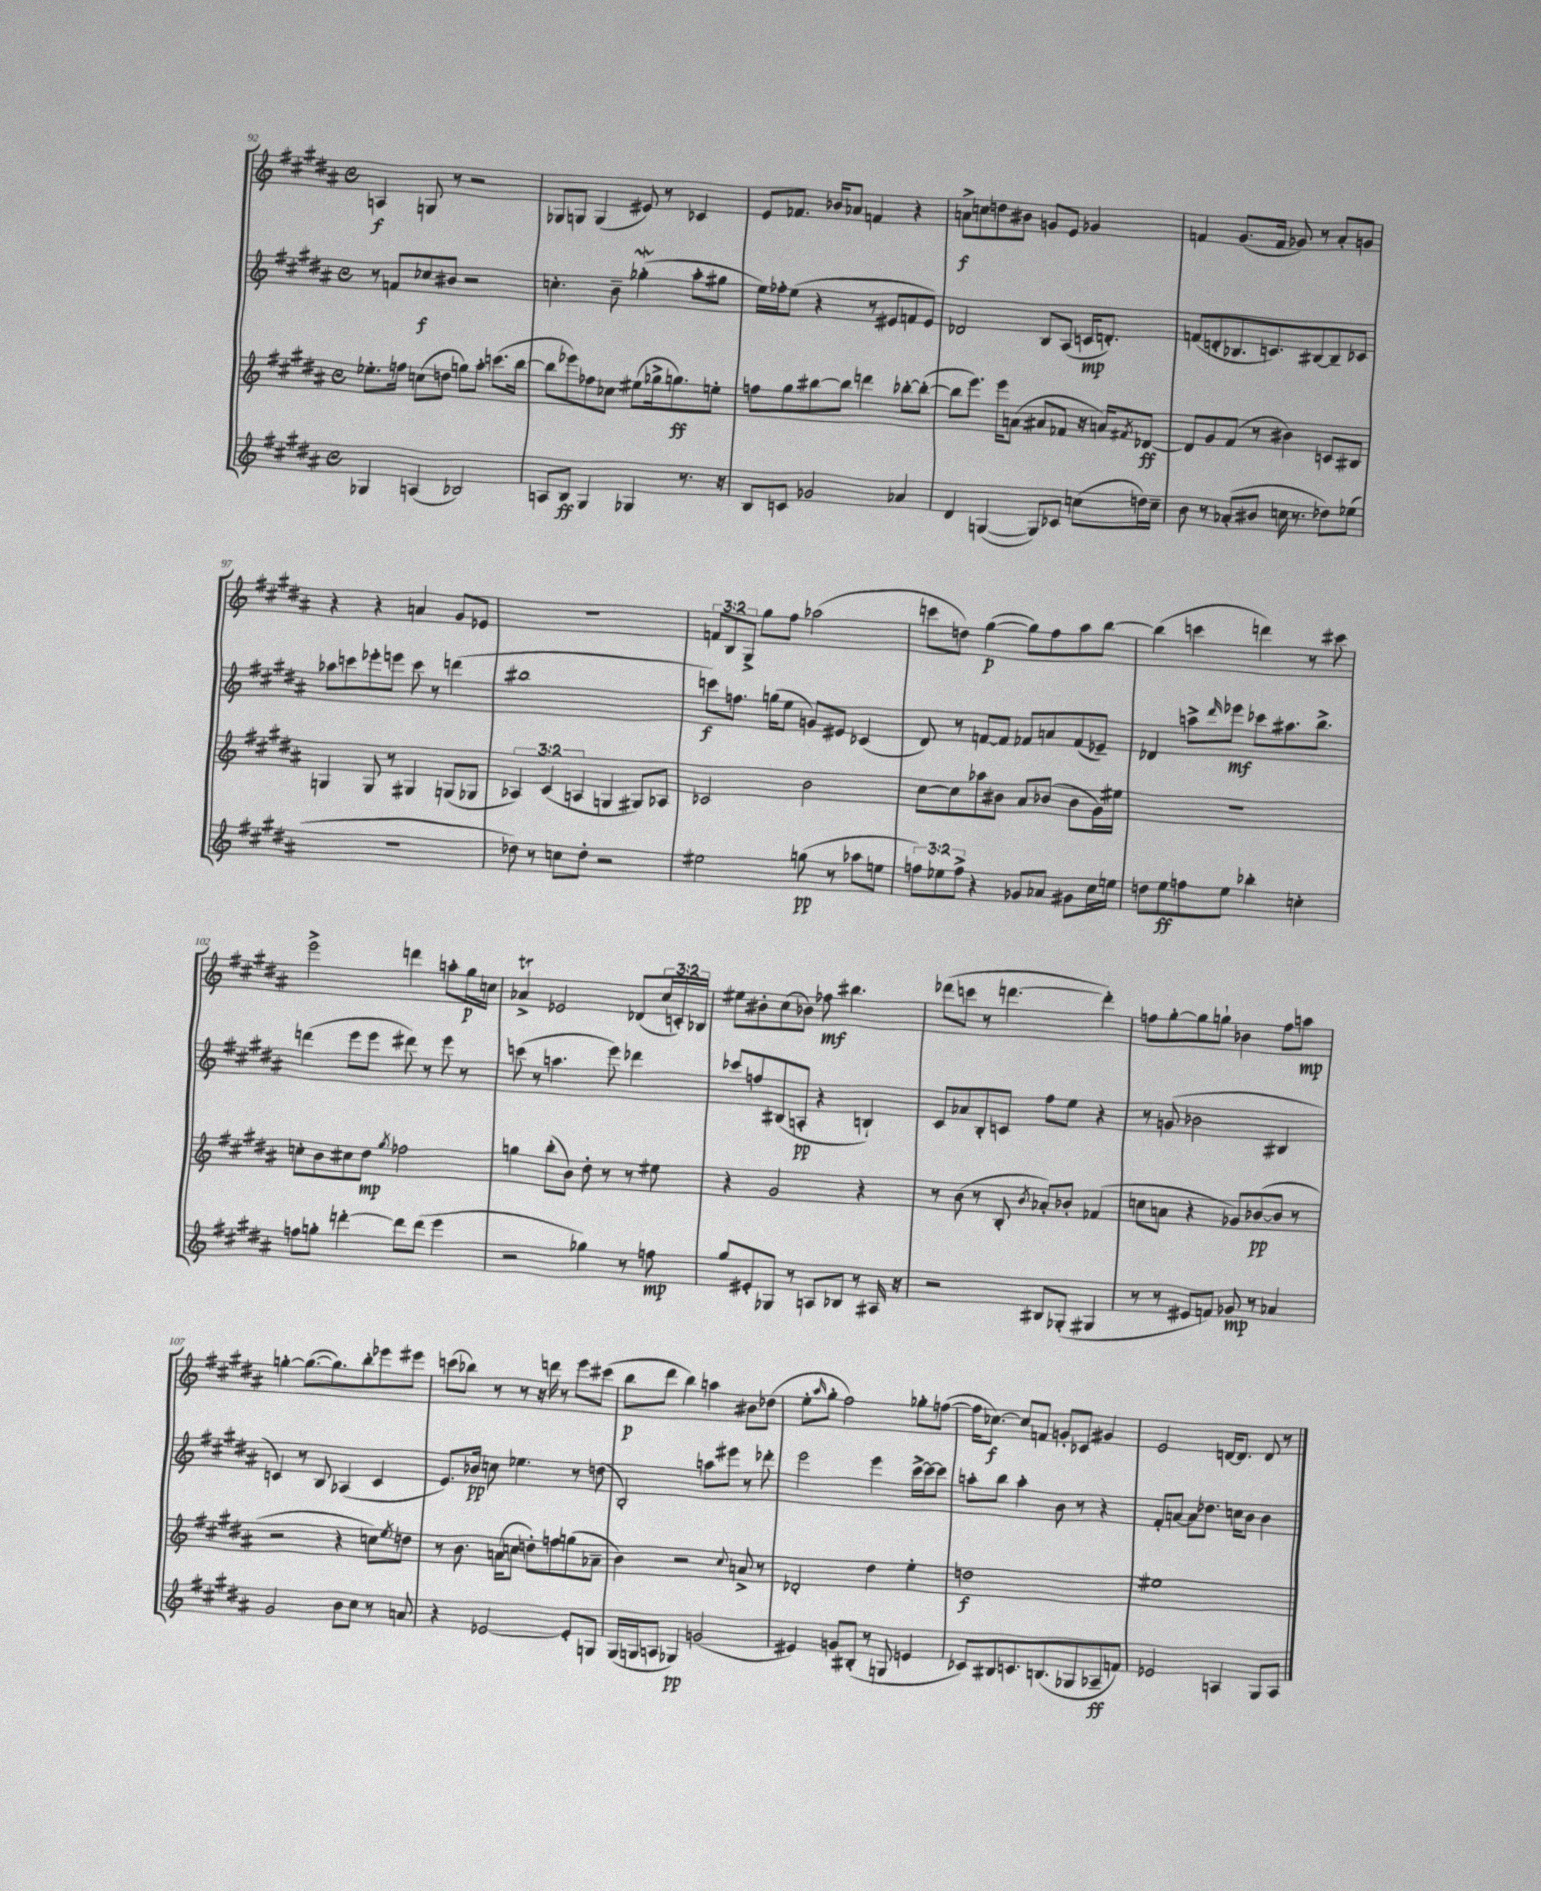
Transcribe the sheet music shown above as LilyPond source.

<<
\new StaffGroup <<
\new Staff = "s0" {
    \clef treble \key b \major \defaultTimeSignature \time 4/4 \override Staff.TupletNumber.text = #tuplet-number::calc-fraction-text
    a4\f g8 r8 r2 |
    ges8 g8 g4( eis'8) r8 ces'4 |
    e'8 fes'8. bes'16 aes'8 f'4 r4 |
    a'8->\f c''8 d''8 bis'8 g'8 e'8 ges'4 |
    f'4 gis'8.( f'16 ges'8) r8 ais'8-. g'8 |
    r4 r4 a'4 gis'8 ees'8 |
    R1 |
    \tuplet 3/2 { f'8 b8 gis8-> } gis''8 fis''8 aes''2( |
    c'''8 d''8) gis''4~\p( gis''8) fis''8 ais''8 b''8~ |
    b''4( c'''4 d'''4) r8 cis'''8 |
    e'''2-> d'''4 a''8-. gis''16\p c''16 |
    aes'4->\trill ees'2 des'8( \tuplet 3/2 { cis''16 c'16-.) bes16 } |
    eis''8 bis'8-. cis''8( bes'8) fes''8\mf bis''4. |
    des'''8( c'''8 r8 d'''4.~ d'''4-.) |
    f''8 gis''8~-. gis''8 g''8-! bes'4 f''8 a''8\mp |
    g''4~-. g''8.~( g''8.) b''8-. ees'''8 eis'''8 |
    c'''8( bes''8) r8 r8 r16 d'''16 r8 e'''8 cis'''8( |
    b''8\p dis'''8 b''4) a''4 bis'8 des''8( |
    e''8-. \grace { ais''16 } gis''8-. fis''2) ges''8-. f''8~( |
    f''16 ces''8.~\f) ces''8 f'8 g'8-. ces'8 gis'4 |
    e'2 d'16~ d'8. d'8 r8 \bar "|." |
}
\new Staff = "s1" {
    \clef treble \key b \major \defaultTimeSignature \time 4/4
    r8 f'8 ces''8\f bis'8 r2 |
    c''4.-. b'8-- ges''4-.\mordent( ais''8-. gis''8 |
    e''16) fes''16-. e''8( r4 r8 eis'8 f'8 eis'8) |
    des'2 b8 ais8( c'16\mp d'8.-.) |
    f'8( d'8-. bes8. c'8.) bis8~ bis8-- ces'8 |
    aes''8 c'''8 ees'''8-. e'''8 c'''8 r8 d'''4( |
    bis''1 |
    c'''8\f) f''8. g''16( e''8 g'8) eis'8 ces'4( |
    dis'8) r8 f'8~ f'8 fes'8 a'8 fes'8( ees'8--) |
    des'4 a''8-> \grace { dis'''16 } ees'''8\mf ces'''8 ais''8. b''8.-> |
    d'''4( e'''8 e'''8 dis'''8) r8 e'''8 r8 |
    c'''8( r8 a''4. e'''8) des'''4 |
    ces'''8 f''8 bis8( a8-.\pp r4 b4-!) |
    cis'8 aes'8 b8-. c'8 fis''8 e''8 r4 |
    r8 g'8( bes'2 bis4 |
    c'4) r8 b8 aes4( c'4 |
    e'8.) bes'16\pp c''8 ees''4. r8 d''8( |
    b2-.) a''8 eis'''8 r8 des'''8-. |
    e'''2 e'''4 cis'''16~-> cis'''16~ cis'''8 |
    a''8-. b''8 a''4-. b'8 r8 r4 |
    fis'8-. a'8~ a'8 des''8. c''16 b'8 b'4 \bar "|." |
}
\new Staff = "s2" {
    \clef treble \key b \major \defaultTimeSignature \time 4/4 \override Staff.TupletNumber.text = #tuplet-number::calc-fraction-text
    ees''8.-. f''16 c''8( d''8 g''8) ais''8-. c'''8.( b''16~ |
    b''8 ees'''8) fes''8 ces''8 eis''8( ges''16-> g''8.\ff) e''8-. |
    f''8 gis''8 bis''8~ bis''8 d'''4 bes''8~-. bes''8~-.( |
    bes''8 e'''8.) e'''16 a'8( ais'8 fes'8 r16 a'16) \acciaccatura { fis'8 } des'8~\ff |
    des'8 gis'8 fis'8( r8 bis'4) c'8 bis8 |
    g4 g8 r8 gis4 g8( ges8 |
    \tuplet 3/2 { aes4) cis'4( a4 } g4 gis8) aes8 |
    ces'2 b'2 |
    cis''8~ cis''8 aes''8 bis'8 ais'8 bes'8( bes'8 gis'16) eis''16 |
    R1 |
    c''8-. b'8 cis''8 dis''8\mp \acciaccatura { gis''8 } fes''2 |
    g''4 b''8-.( b'8) dis''8-. r8 r8 eis''8 |
    r4 gis'2 r4 |
    r8 b'8( r8 b8-. \acciaccatura { b'8 } aes'8-.) bes'8-. fes'4( |
    c''8 a'8 r4 ges'8) bes'8~\pp( bes'8 r8 |
    r2 r4 c''8) \acciaccatura { e''8 } d''8 |
    r8 b'8. a'16( c''8 d''8-.) f''8 g''8( aes'8-- |
    b'4) r2 \appoggiatura { cis''8 } a'8-> r8 |
    des'2-. dis''4 e''4-. |
    d''1\f |
    eis''1 \bar "|." |
}
\new Staff = "s3" {
    \clef treble \key b \major \defaultTimeSignature \time 4/4 \override Staff.TupletNumber.text = #tuplet-number::calc-fraction-text
    ges4 a4( bes2) |
    a8 b8\ff gis4 ges4 r8. r16 |
    b8 c'8 ges'2 aes'4 |
    dis'4 g4~( g8) ces'8 c''8( d''16) c''16-- |
    b'8 r8 aes'8-.( bis'8 c''16 r8. des''8) ees''8( |
    R1 |
    des''8) r8 c''8 des''8-. r2 |
    eis''2 g''8\pp( r8 aes''8 e''8 |
    \tuplet 3/2 { f''8) ees''8 f''8-> } r4 ges'8 aes'8 gis'8 cis''16 e''16 |
    d''8 e''8\ff f''8 e''8 bes''4-. c''4-. |
    f''8 g''8-. d'''4~-. d'''8 d'''8( e'''4 |
    r2 ges''4) r8 f''8\mp |
    gis''8 eis'8-. ges8 r8 a8 bes8 r8 ais16 r16 |
    r2 bis8 ges8-.( gis4 |
    r8 r8 eis'8 f'8) ges'8\mp r8 aes'4 |
    gis'2 b'8 cis''8 r8 a'8 |
    r4 ees'2~ ees'8-. g8 |
    gis16( g16 a8 ges4\pp) g'2( |
    eis'4) g'8 bis8-.( r8 g8 e'4 |
    ces'8) bis8 c'8. b8.( ges8 aes8--\ff f'8) |
    ees'2 a4 gis8 a8 \bar "|." |
}
>>
>>
\layout { \context { \Score currentBarNumber = #92 } }
